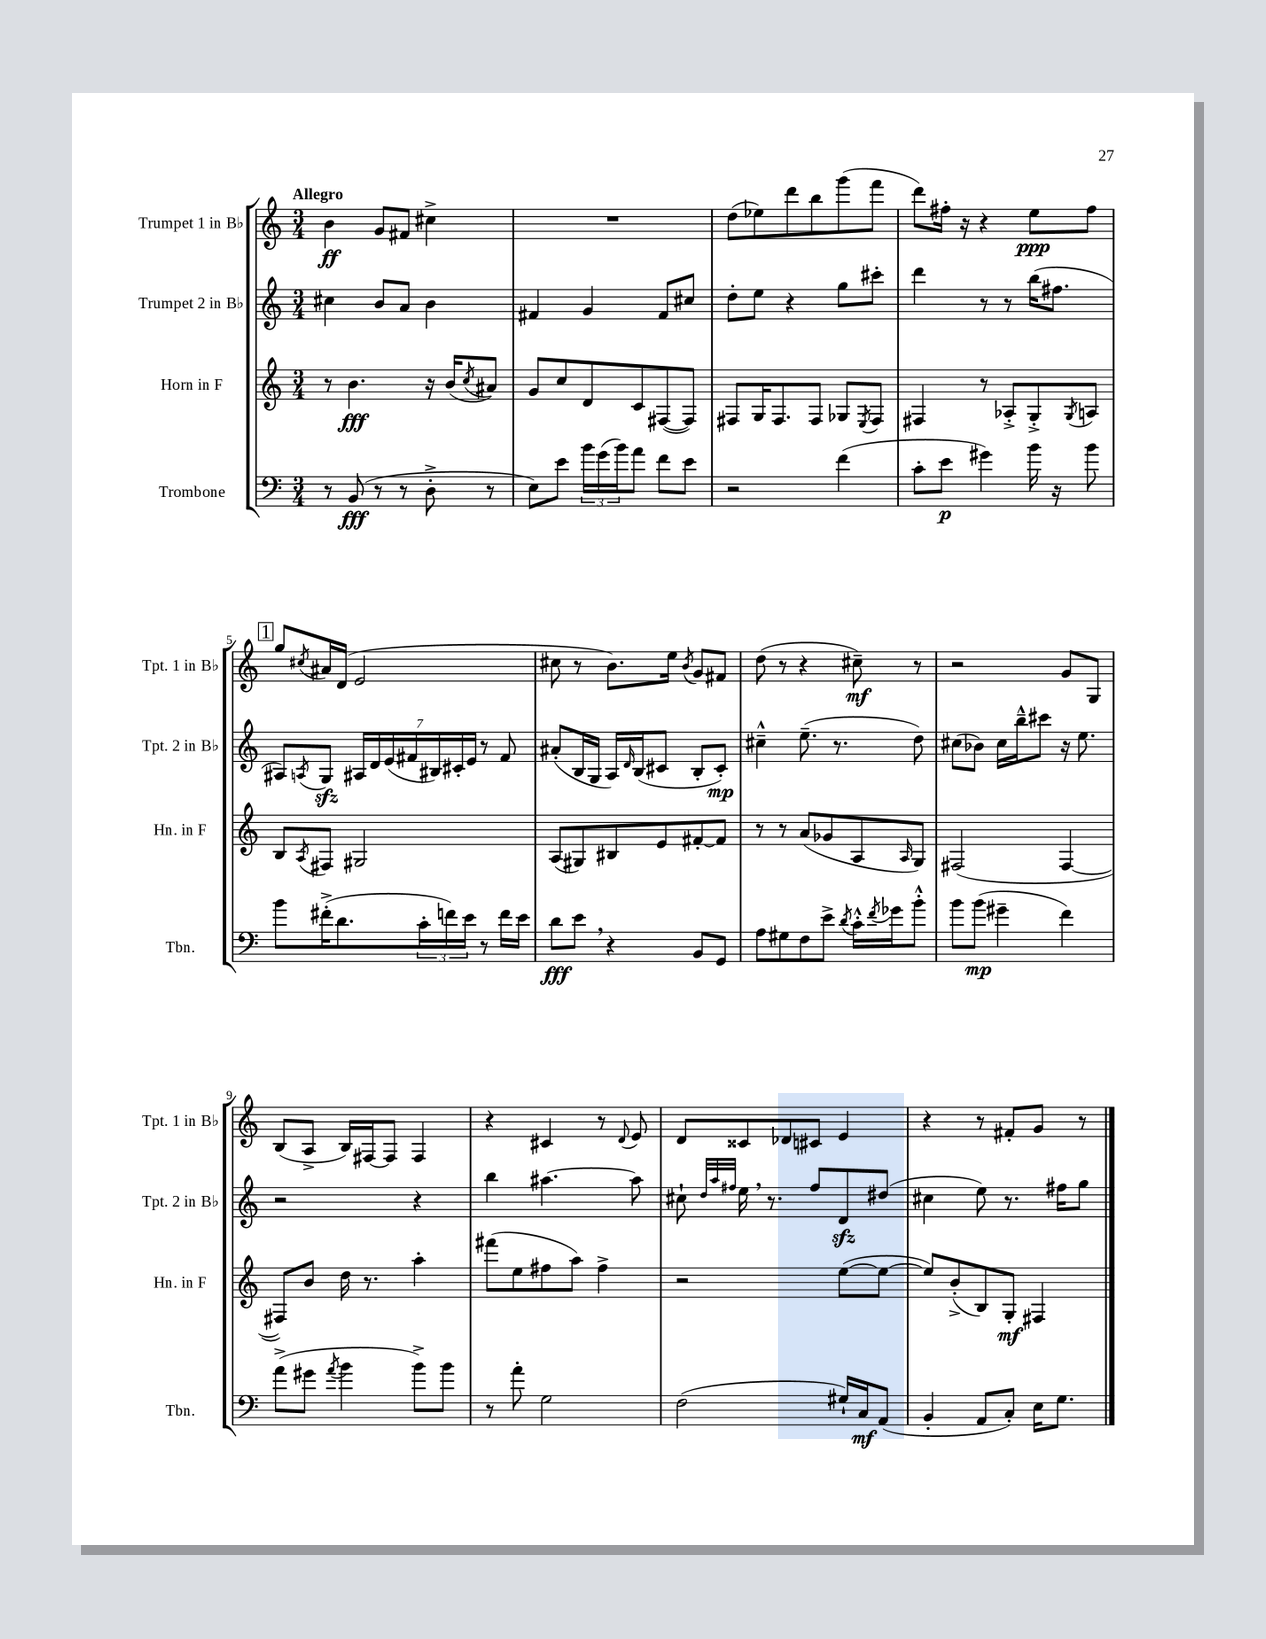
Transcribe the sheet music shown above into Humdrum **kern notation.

**kern	**dynam	**kern	**dynam	**kern	**dynam	**kern	**dynam
*part4	*part4	*part3	*part3	*part2	*part2	*part1	*part1
*staff4	*staff4	*staff3	*staff3	*staff2	*staff2	*staff1	*staff1
*I"Trombone	*	*I"Horn in F	*	*I"Trumpet 2 in B♭	*	*I"Trumpet 1 in B♭	*
*I'Tbn.	*	*I'Hn. in F	*	*I'Tpt. 2 in B♭	*	*I'Tpt. 1 in B♭	*
*clefF4	*	*clefG2	*	*clefG2	*	*clefG2	*
*k[]	*	*k[]	*	*k[]	*	*k[]	*
*M3/4	*	*M3/4	*	*M3/4	*	*M3/4	*
=1	=1	=1	=1	=1	=1	=1	=1
!	!	!	!	!	!	!LO:TX:a:B:t=Allegro	!
8r	.	8r	.	4cc#X\	.	4b\	ff
(8BB/	fff	4.b\	fff	.	.	.	.
8r	.	.	.	8b/L	.	8g/L	.
8r	.	.	.	8a/J	.	8f#X/J	.
8D'^\	.	16r	.	4b\	.	4cc#X^\	.
.	.	(16b/KL	.	.	.	.	.
.	.	8qcc/	.	.	.	.	.
8r	.	8a#X/J)	.	.	.	.	.
=2	=2	=2	=2	=2	=2	=2	=2
8E\L)	.	8g/L	.	4f#X/	.	2.r	.
8e\J	.	8cc/	.	.	.	.	.
24b\LL	.	8d/	.	4g/	.	.	.
(24g\	.	.	.	.	.	.	.
24b\J)	.	.	.	.	.	.	.
8a\J	.	8c/	.	.	.	.	.
8f\L	.	([8F#X/	.	8f#/L	.	.	.
8e\J	.	8F#/J])	.	8cc#X/J	.	.	.
=3	=3	=3	=3	=3	=3	=3	=3
2r	.	8F#X/L	.	8dd'\L	.	(8dd\L	.
.	.	16G/K	.	8ee\J	.	8ee-X\)	.
.	.	8.F#/	.	.	.	.	.
.	.	.	.	4r	.	8ddd\	.
.	.	8F#/J	.	.	.	8bb\	.
(4f\	.	8G-X/L	.	8gg\L	.	(8ggg\	.
.	.	8qE/	.	.	.	.	.
.	.	8F#/J	.	8ccc#X'\J	.	8fff\J	.
=4	=4	=4	=4	=4	=4	=4	=4
8c'\L	.	4F#X/	.	4ddd\	.	8ddd\L)	.
8e\J	p	.	.	.	.	16ff#X'\Jk	.
.	.	.	.	.	.	16r	.
4g#X\)	.	8r	.	8r	.	4r	.
.	.	8A-X'^/L	.	8r	.	.	.
16b\	.	8G'^/	.	(16bb\KL	.	8ee\L	ppp
16r	.	.	.	8.ff#X\J	.	.	.
.	.	8qG/	.	.	.	.	.
8b\	.	8An/J	.	.	.	8ff#\J	.
!!LO:LB:g=z
!!LO:REH:place=s1:t=1
=5	=5	=5	=5	=5	=5	=5	=5
8b\L	.	8B/L	.	8A#X/L)	.	8gg/L	.
.	.	8qA/	.	8qAn/	.	8qcc#X/	.
(16f#X'^\K	.	8F#X/J	.	8Gzz/J	.	16a#X/L	.
8.d\	.	.	.	.	.	(16d/JJ	.
.	.	2G#X/	.	28A#X/LL	.	2e/	.
.	.	.	.	28d/	.	.	.
.	.	.	.	(28e/	.	.	.
.	.	.	.	28f#X/	.	.	.
24c'\L	.	.	.	.	.	.	.
.	.	.	.	28B#X/)	.	.	.
24fn\)	.	.	.	.	.	.	.
.	.	.	.	28c#X'/	.	.	.
24e\JJ	.	.	.	.	.	.	.
.	.	.	.	28e/JJ	.	.	.
8r	.	.	.	8r	.	.	.
16f\LL	.	.	.	8f#/	.	.	.
16e\JJ	.	.	.	.	.	.	.
=6	=6	=6	=6	=6	=6	=6	=6
8d\L	fff	(8A/L	.	(8a#X'/L	.	8cc#X\	.
8e,\J	.	8G#X/)	.	16B/L	.	8r	.
.	.	.	.	16G/JJ	.	.	.
4r	.	8B#X/	.	16A/LL)	.	8.b\L)	.
.	.	.	.	16qqd/	.	.	.
.	.	.	.	(16B/J	.	.	.
.	.	8e/	.	8c#X/J	.	.	.
.	.	.	.	.	.	16ee\Jk	.
.	.	.	.	.	.	8qb/	.
8BB/L	.	[8f#X'/	.	8B'/L	.	8g/L	.
8GG/J	.	8f#/J]	.	8c#'/J)	mp	8f#X/J	.
=7	=7	=7	=7	=7	=7	=7	=7
8A\L	.	8r	.	4cc#X~^^\	.	(8dd\	.
8G#X\	.	8r	.	.	.	8r	.
8F\	.	(8a/L	.	(8.ee~\	.	4r	.
8e^\J	.	8g-X/	.	.	.	.	.
.	.	.	.	8.r	.	.	.
8qd/	.	.	.	.	.	.	.
16c'^^\LL	.	8A/	.	.	.	8cc#X~\)	mf
8qf/	.	.	.	.	.	.	.
16g-X\J	.	.	.	.	.	.	.
.	.	16qqA/	.	.	.	.	.
8b'^^\J	.	8G/J)	.	8dd\)	.	8r	.
=8	=8	=8	=8	=8	=8	=8	=8
8b\L	.	(2F#X/	.	(8cc#X\L	.	2r	.
(8b\J	mp	.	.	8b-X\J)	.	.	.
4g#X~\	.	.	.	16cc#\LL	.	.	.
.	.	.	.	16bb~^^\J	.	.	.
.	.	.	.	8ccc#X\J	.	.	.
4f\)	.	[4F#/	.	16r	.	8g/L	.
.	.	.	.	8.ee\	.	.	.
.	.	.	.	.	.	8G/J	.
!!LO:LB:g=z
=9	=9	=9	=9	=9	=9	=9	=9
(8a^\L	.	8F#X/L])	.	2r	.	(8B/L	.
8g#X\J	.	8b/J	.	.	.	8A^/J	.
8qa/	.	.	.	.	.	.	.
4b\	.	16dd\	.	.	.	16B/LL)	.
.	.	8.r	.	.	.	[16F#X/J	.
.	.	.	.	.	.	8F#/J]	.
8b^\L)	.	4aa'\	.	4r	.	4F#/	.
8b\J	.	.	.	.	.	.	.
=10	=10	=10	=10	=10	=10	=10	=10
8r	.	(8fff#X\L	.	4bb\	.	4r	.
8a'\	.	8ee\	.	.	.	.	.
2G\	.	8ff#X\	.	[4.aa#X\	.	4c#X/	.
.	.	8aa\J)	.	.	.	.	.
.	.	4ff#^\	.	.	.	8r	.
.	.	.	.	.	.	8qqd/	.
.	.	.	.	8aa#\]	.	8e/	.
=11	=11	=11	=11	=11	=11	=11	=11
(2F\	.	2r	.	8cc#X`\	.	8d/L	.
.	.	.	.	32qqdd/LLL	.	.	.
.	.	.	.	32qqaa/	.	.	.
.	.	.	.	32qqff#X/JJJ	.	.	.
.	.	.	.	16ee,\	.	8c##X/	.
.	.	.	.	8.r	.	.	.
.	.	.	.	.	.	8d-X/	.
.	.	.	.	8ff#/L	.	8c#X/J	.
16G#X`/LL)	.	([8ee\L	.	8dzz/	.	4e/	.
16C/J	mf	.	.	.	.	.	.
(8AA/J	.	8ee\J_	.	(8dd#X/J	.	.	.
=12	=12	=12	=12	=12	=12	=12	=12
4BB'/	.	8ee/L])	.	4cc#X\	.	4r	.
.	.	(8b'^/	.	.	.	.	.
8AA/L	.	8B/)	.	8ee\)	.	8r	.
8C'/J)	.	8G'/J	mf	8.r	.	8f#X'/L	.
16E\KL	.	4F#X/	.	.	.	8g/J	.
8.G\J	.	.	.	16ff#X\KL	.	.	.
.	.	.	.	8gg\J	.	8r	.
==	==	==	==	==	==	==	==
*-	*-	*-	*-	*-	*-	*-	*-
